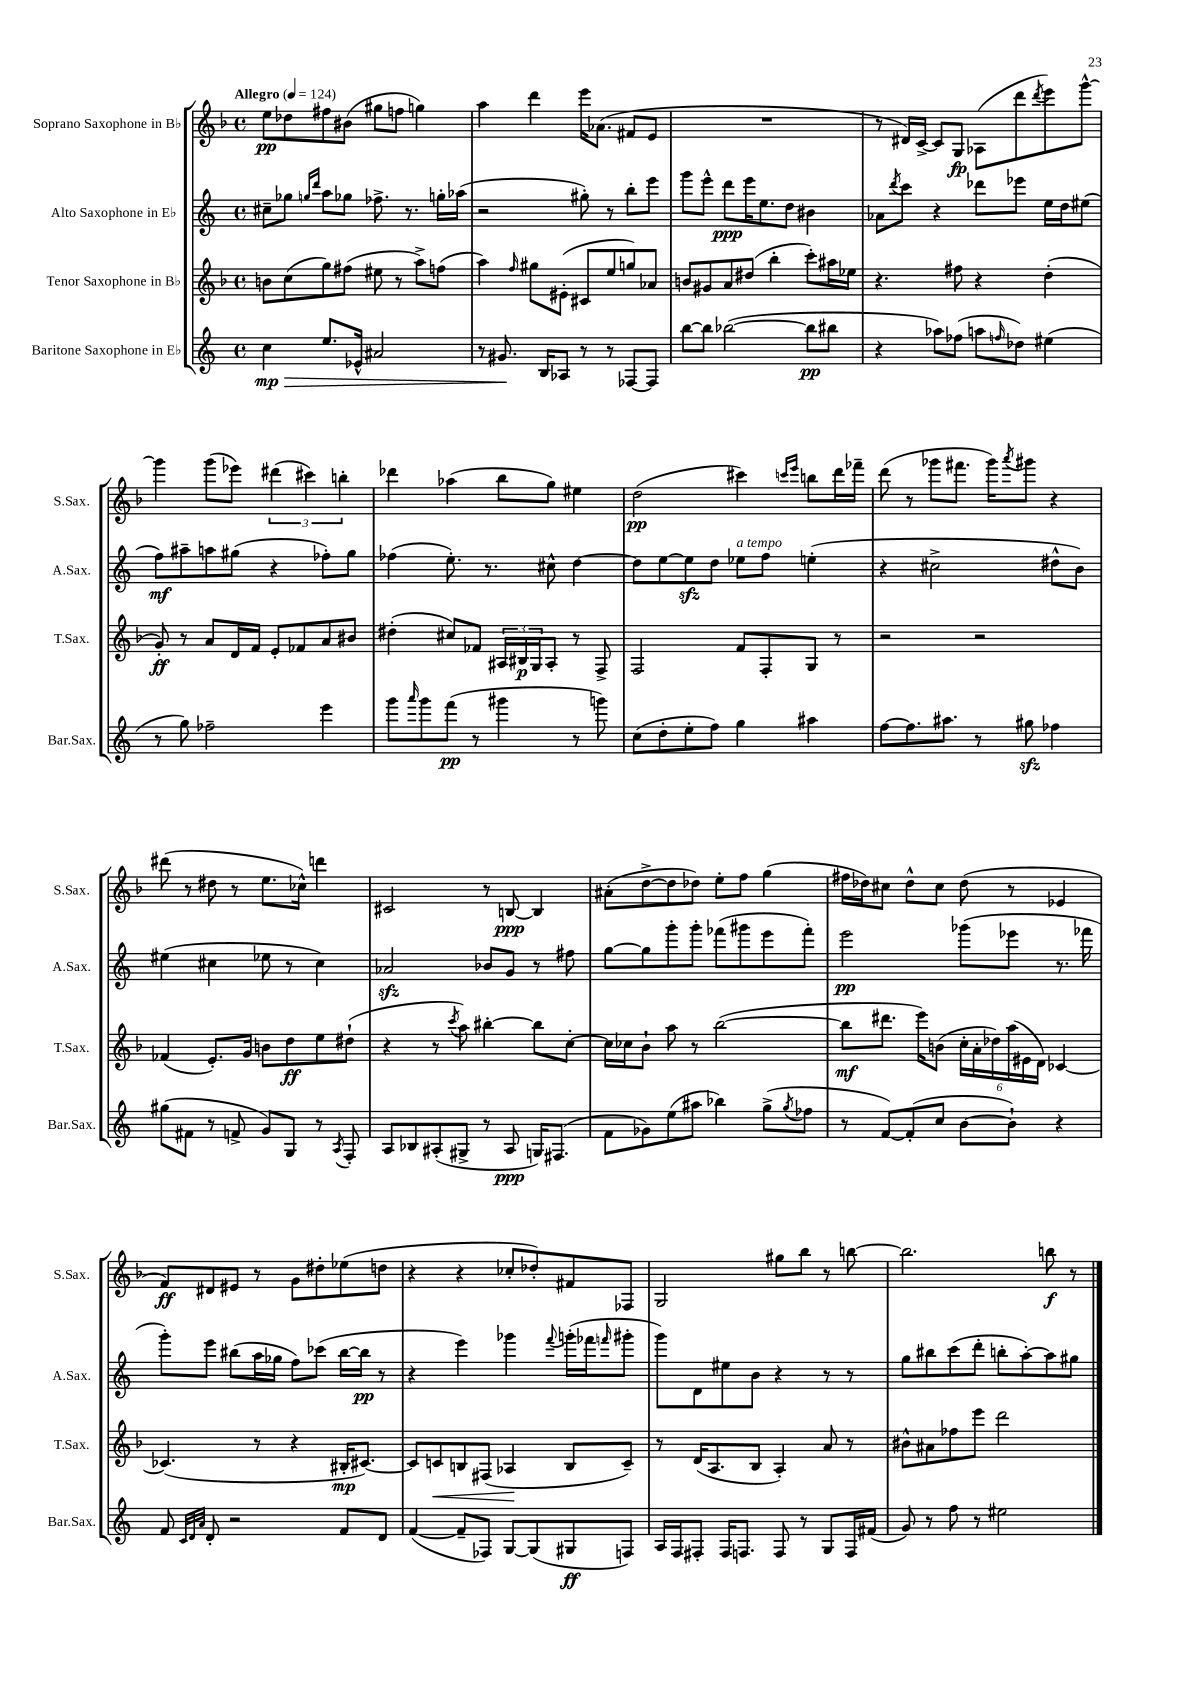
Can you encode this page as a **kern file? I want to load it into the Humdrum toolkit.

**kern	**kern	**kern	**kern
*staff4	*staff3	*staff2	*staff1
*clefG2	*clefG2	*clefG2	*clefG2
*k[]	*k[b-]	*k[]	*k[b-]
*M4/4	*M4/4	*M4/4	*M4/4
*met(c)	*met(c)	*met(c)	*met(c)
*MM124	*MM124	*MM124	*MM124
4cc\	8b\L	8cc#~\L	8ee\L
.	(8cc\	8gg-\J	8dd-\
.	.	16qqgg/LL	.
.	.	16qqddd/JJ	.
8.ee/L	8gg\)	8aa\L	8ff#\
.	(8ff#\J	8gg-\J	(8b#\J
16e-^^/Jk	.	.	.
2a#/	8ee#\	8.ff-^\	8gg#\L
.	8r	.	8ff\J
.	.	8.r	.
.	8aa^\L)	.	4gg\)
.	(8ff\J	16gg'\LL	.
.	.	(16aa-\JJ	.
=	=	=	=
8r	4aa\)	2r	4aa\
8.g#/	.	.	.
.	16qqff/	.	.
.	8gg#\L	.	4ddd\
16B/LK	.	.	.
8A-/J	(8e#'\J	.	.
8r	8c#/L	8gg#'\)	16eee\LK
.	.	.	(8.a-\J
8r	8ee/	8r	.
[8F-/L	8gg/)	8bb'\L	8f#/L
8F-/]J	8a-/J	8eee\J	8e/J
=	=	=	=
[8bb\L	8b/L	8ggg\L	1r
8bb\]J	8g#/	8eee^^\J	.
([2bb-\	8a/	8ddd\L	.
.	(8dd#/J	16eee\K	.
.	.	8.ee\	.
.	4bb-'\	.	.
.	.	8dd\J	.
8bb-\]L	8ccc'\L)	4b#\	.
8bb#\J	16aa#\L	.	.
.	16ee-\JJ	.	.
=	=	=	=
4r	4.r	8a-\L	8r
.	.	8qddd/	.
.	.	8ccc\J	16d#/LL)
.	.	.	[16c^/JJ
8aa-\L)	.	4r	8c/]L
(8ff-\J	8ff#\	.	8G/J
8aa\L	4r	8ddd-\L	(8A-\L
16qqff/	.	.	.
8dd-\J)	.	8eee-\J	8ddd\
.	.	.	8qddd/
(4ee#\	(4dd'\	16ee\LL	8eee\)
.	.	16dd\J	.
.	.	(8ee#\J	[8ggg^^\J
=	=	=	=
8r	8g'/)	8ff\L)	4ggg\]
8gg\)	8r	8aa#~\	.
2ff-~\	8a/L	8aa\	(8ggg\L
.	16d/L	(8gg#\J	8eee-\J)
.	16f/JJ	.	.
.	8e'/L	4r	(6ddd#\
.	8f-/	.	.
.	.	.	6ccc#\)
4eee\	8a/	8ff-'\L)	.
.	.	.	6bb'\
.	8b#/J	8gg#\J	.
=	=	=	=
8ggg\L	(4dd#'\	(4ff-\	4ddd-\
16qqaaa/	.	.	.
8ggg\	.	.	.
(8fff\J	8cc#/L)	8.ee'\)	(4aa-\
8r	8f-/J	.	.
.	.	8.r	.
4ggg#\	24A#/LL	.	8bb-\L
.	24B#/	.	.
.	24G/J	.	.
.	8A#'/J	8cc#^^\	8gg\J)
8r	8r	[4dd\	4ee#\
8ggg\)	8F^/	.	.
=	=	=	=
(8cc\L	2F/	8dd\]L	(2dd\
8dd'\	.	[8ee\	.
8ee'\	.	8ee\]	.
8ff\J)	.	8dd\J	.
4gg\	8f/L	8ee-\L	4ccc#\)
.	8F'/	8ff\J	.
.	.	.	16qqccc/LL
.	.	.	16qqeee/JJ
4aa#\	8G/J	(4ee'\	8bb\L
.	8r	.	16ddd\L
.	.	.	16fff-~\JJ
=	=	=	=
[8ff\L	2r	4r	(8ddd\
8.ff\]	.	.	8r
.	.	2cc#^\	8ggg-\L
8.aa#\J	.	.	.
.	.	.	8.fff#\J
8r	2r	.	.
.	.	.	16ggg-\LK)
.	.	.	8qaaa/
8gg#\	.	.	8ggg#\J
4ff-\	.	8dd#^^\L	4r
.	.	8b\J)	.
=	=	=	=
(8gg#\L	(4f-/	(4ee#\	(8ddd#\
8f#\J	.	.	8r
8r	8.e'/L)	4cc#\	8dd#\
8f^/	.	.	8r
.	16g/Jk	.	.
8g/L)	8b\L	8ee-\	8.ee\L
8G/J	8dd\	8r	.
.	.	.	16cc-^^\Jk)
8r	8ee\	4cc#\)	4ddd\
8qA/	.	.	.
8F'/	(8dd#`\J	.	.
=	=	=	=
8A/L	4r	2a-/	2c#/
8B-/	.	.	.
(8A#'/	8r	.	.
.	8qccc/	.	.
8G#^/J	8aa\)	.	.
8r	[4bb#'\	8b-/L	8r
8A#/	.	8g/J	[8B/
16G/LK)	8bb#\]L	8r	4B/]
(8.F#/J	.	.	.
.	[8cc'\J	8ff#\	.
=	=	=	=
8f\L	16cc\]LL	[8gg\L	(8a#'\L
.	16cc-\J	.	.
8g-\)	8b-`\J	8gg\]	[8dd^\
(8ee\	8aa\	8ggg'\	8dd\]
8aa#\J	8r	8ggg'\J	8dd-\J)
4bb-\)	([2bb-\	(8fff-\L	8ee'\L
.	.	8ggg#\	8ff\J
(8gg^\L	.	8eee\	(4gg\
8qgg/	.	.	.
8ff-\J	.	8fff-'\J)	.
=	=	=	=
8r	8bb-\]L	2eee\	16ff#\LL
.	.	.	16dd-\J)
[8f/L)	8.ddd#\J	.	8cc#\J
(8f'/]	.	.	8dd-^^\L
.	16eee\LK)	.	.
8cc/J	(8b\J	.	8cc#\J
[8b\L	24cc'\LL	(8ggg-\L	(8dd-\
.	24a'\	.	.
.	24dd-\)	.	.
8b`\]J)	(24aa\	8eee-\J	8r
.	24e#\	.	.
.	24d\JJ)	.	.
4r	[4c-/	8.r	4e-/
.	.	16fff-\	.
=	=	=	=
8f/	(4.c-/]	8ggg'\L)	8f/L)
32qqc/LLL	.	.	.
32qqd/	.	.	.
32qqa/JJJ	.	.	.
8d'/	.	8eee\J	8d#/
2r	.	(8bb#\L	8e#/J
.	8r	16aa\L	8r
.	.	16gg-\JJ	.
.	4r	8ff\L)	8g\L
.	.	(8ccc-\J	8dd#'\
8f/L	16B#'/LK	[16bb#\LL	(8ee-\
.	[8.c#/J)	16bb#\]JJ	.
8d/J	.	8r	8dd\J
=	=	=	=
([4f/	8c#/]L	4r	4r
.	8c/	.	.
8f~/]L	8B/	4eee\)	4r
8F-/J)	(8F#/J	.	.
[8G/L	4A-/	4ggg-\	8cc-'/L
(8G/]	.	.	8dd-'/)
.	.	8qqfff/	.
8G#/	8B/L	(16ggg'\LL	8f#/
.	.	16fff-\J	.
.	.	16qqfff/	.
8F/J)	8c~/J)	8ggg#'\J	8F-/J
=	=	=	=
16A/LL	8r	8ggg\L)	2G/
16F/J	.	.	.
8F#'/J	(16d/LK	8d\	.
.	8.A/	.	.
16F#/LK	.	8ee#\	.
8.F/J	.	.	.
.	8B-/J	8b\J	.
8F/	4A'/)	4r	8gg#\L
8r	.	.	8bb-\J
8G/L	8a/	8r	8r
16F/L	8r	8r	[8bb\
(16f#/JJ	.	.	.
=	=	=	=
8g/)	8b#^^\L	8gg\L	2.bb\]
8r	8a#\	8bb#\	.
8ff\	8ff-\	(8ccc\	.
8r	8eee\J	8ddd'\J	.
2ee#\	2ddd\	8bb'\L	.
.	.	[8aa'\)	.
.	.	8aa\]	8bb\
.	.	8gg#\J	8r
==	==	==	==
*-	*-	*-	*-
